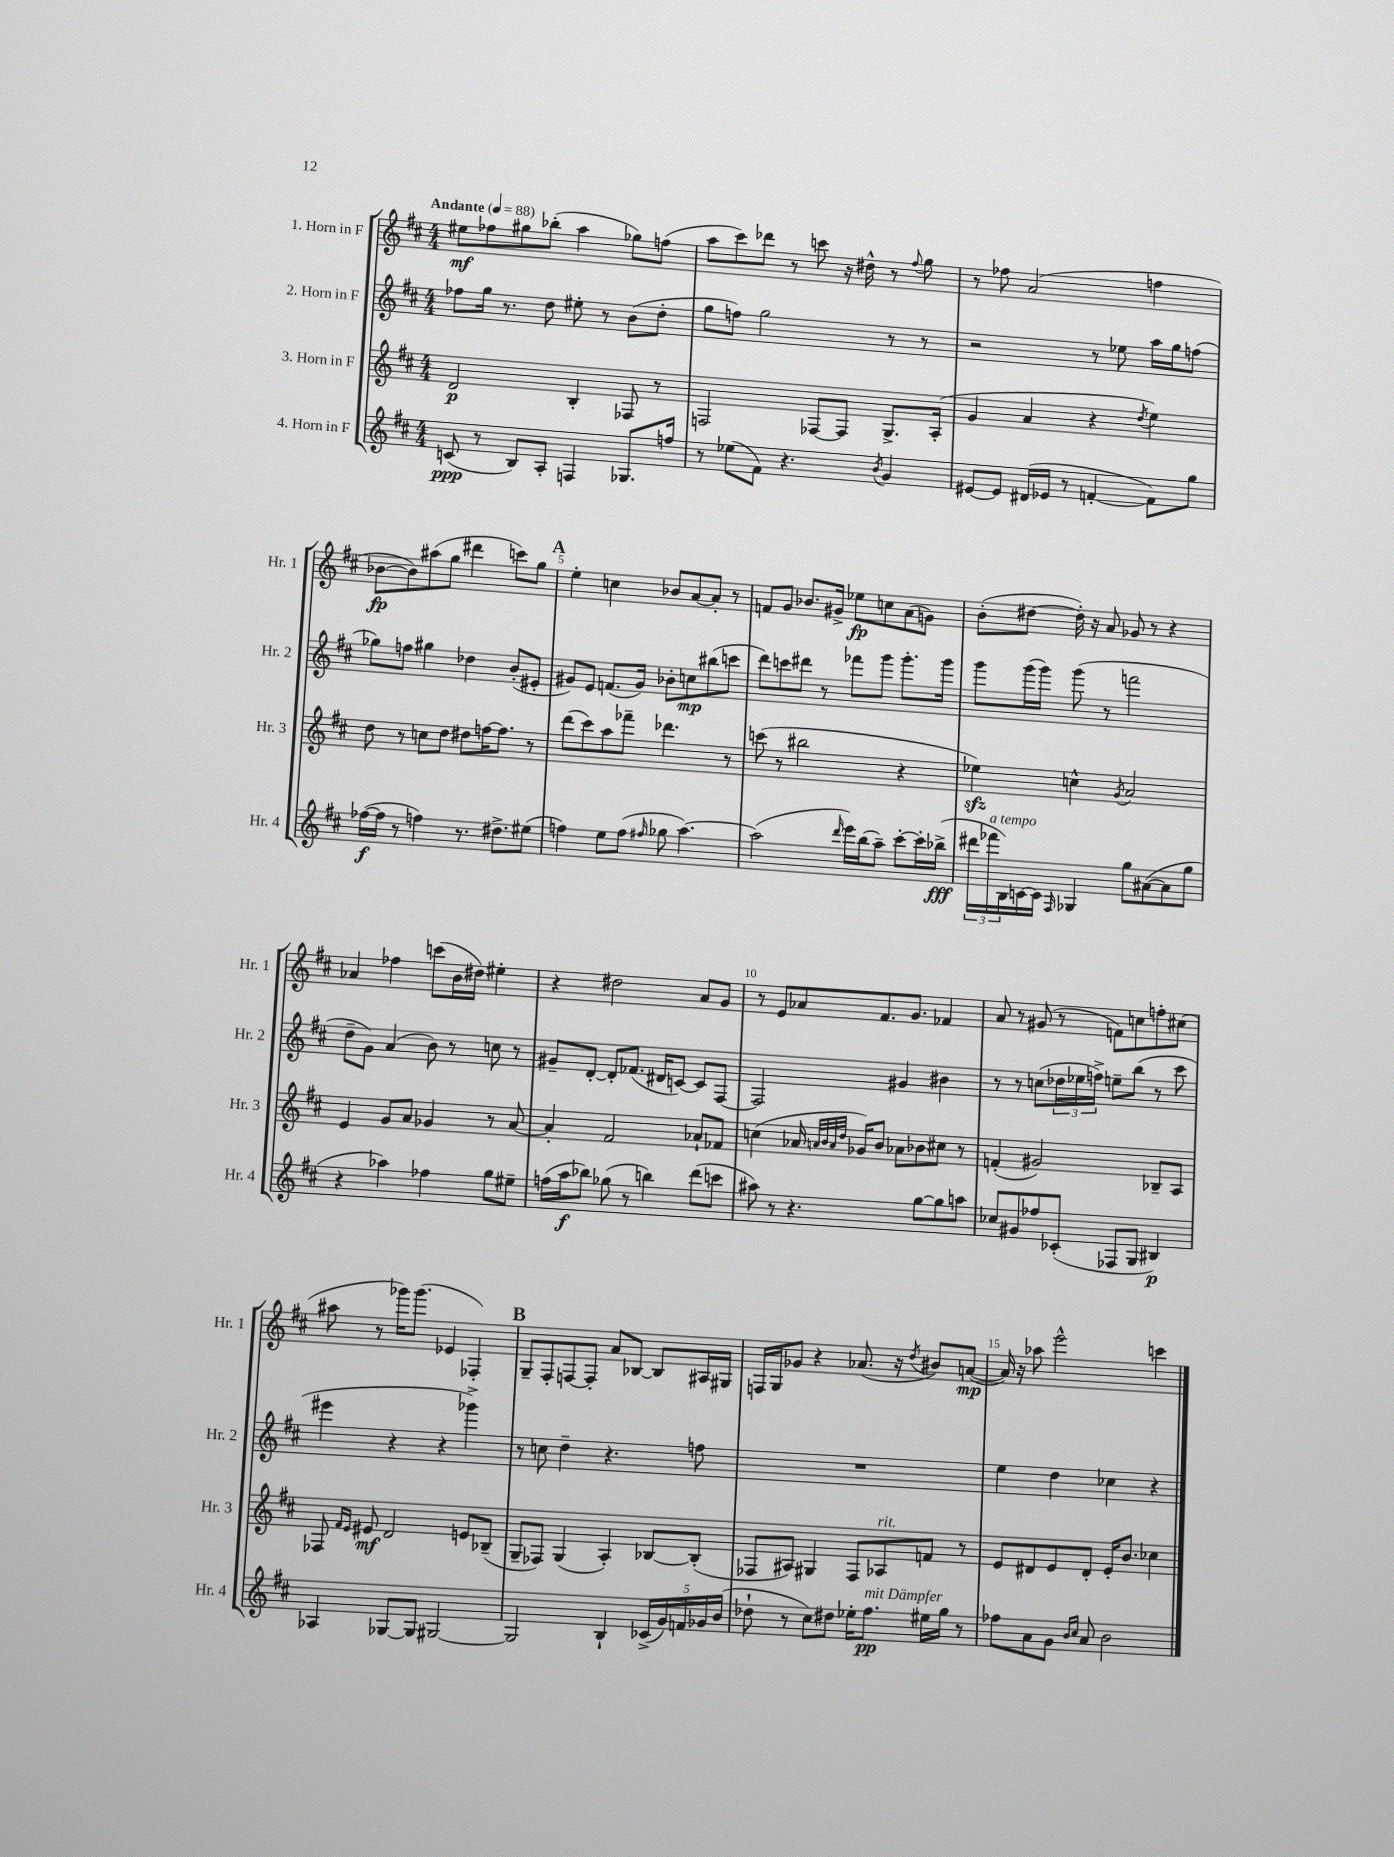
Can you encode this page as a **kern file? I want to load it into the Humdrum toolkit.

**kern	**dynam	**kern	**dynam	**kern	**dynam	**kern	**dynam
*part4	*part4	*part3	*part3	*part2	*part2	*part1	*part1
*staff4	*staff4	*staff3	*staff3	*staff2	*staff2	*staff1	*staff1
*I"4. Horn in F	*	*I"3. Horn in F	*	*I"2. Horn in F	*	*I"1. Horn in F	*
*I'Hr. 4	*	*I'Hr. 3	*	*I'Hr. 2	*	*I'Hr. 1	*
*clefG2	*	*clefG2	*	*clefG2	*	*clefG2	*
*k[f#c#]	*	*k[f#c#]	*	*k[f#c#]	*	*k[f#c#]	*
*M4/4	*	*M4/4	*	*M4/4	*	*M4/4	*
*MM88	*	*MM88	*	*MM88	*	*MM88	*
=1	=1	=1	=1	=1	=1	=1	=1
!	!	!	!	!	!	!LO:TX:a:B:t=Andante	!
(8cn/	ppp	2d/	p	8ff-X\L	.	8ee#X\L	mf
8r	.	.	.	16gg\Jk	.	8ff-X\	.
.	.	.	.	8.r	.	.	.
8B/L)	.	.	.	.	.	8gg#X\	.
8A'/J	.	.	.	8dd\	.	(8bb-X'\J	.
4Fn/	.	4B'/	.	8ee#X'\	.	4aa\	.
.	.	.	.	8r	.	.	.
8.G-X/L	.	8F-X/	.	(8b\L	.	8gg-X\L)	.
.	.	8r	.	8dd'\J	.	(8ffn\J	.
16ffn/Jk	.	.	.	.	.	.	.
=2	=2	=2	=2	=2	=2	=2	=2
8r	.	2Fn/	.	8gg\L	.	8aa\L	.
(8ee-X\L	.	.	.	8ffn\J)	.	8ccc#\)	.
8f#\J)	.	.	.	2gg\	.	8ddd-X\J	.
4.r	.	.	.	.	.	8r	.
.	.	[8F-X/L	.	.	.	8cccn\	.
.	.	8F-/J]	.	.	.	16r	.
.	.	.	.	.	.	16dd#X^^\	.
8qb/	.	.	.	.	.	.	.
4g/	.	8.G^/L	.	8r	.	8r	.
.	.	.	.	.	.	8qqff#/	.
.	.	.	.	8r	.	8gg\	.
.	.	(16A'/Jk	.	.	.	.	.
=3	=3	=3	=3	=3	=3	=3	=3
[8e#X/L	.	4g/	.	2r	.	8r	.
8e#/J]	.	.	.	.	.	8ff-X\	.
(16d#X/LL	.	4a/	.	.	.	(2a/	.
16e-X/JJ	.	.	.	.	.	.	.
8r	.	.	.	.	.	.	.
[4fn'/	.	4r	.	8r	.	.	.
.	.	.	.	8ee-X\	.	.	.
.	.	8qdd/	.	.	.	.	.
8f\L])	.	4ee\)	.	16aa\LL	.	4ffn\	.
.	.	.	.	16gg\J	.	.	.
8gg\J	.	.	.	(8ffn\J	.	.	.
!!LO:LB:g=z
=4	=4	=4	=4	=4	=4	=4	=4
([16ff-X\LL	f	8dd\	.	8gg-X\L)	.	[8b-X\L	fp
16ff-\JJ]	.	.	.	.	.	.	.
8r	.	8r	.	8ffn\J	.	8b-\])	.
4ffn\)	.	8ccn\L	.	4gg#X\	.	(8aa#X\	.
.	.	8dd\J	.	.	.	8gg\J	.
8.r	.	8dd#X\L	.	4dd-X\	.	4ddd#X\	.
.	.	[16ffn\K	.	.	.	.	.
8.dd#X^\L	.	8.ff\J]	.	.	.	.	.
.	.	.	.	(8b'/L	.	8cccn\L)	.
(8ee#X\J	.	8r	.	8e#X'/J	.	8gg\J	.
!!LO:REH:place=s1:t=A
=5	=5	=5	=5	=5	=5	=5	=5
4ffn\)	.	(8ddd\L	.	8g#X/L)	.	4ee'\	.
.	.	8ccc#\)	.	8e/J	.	.	.
8ee\L	.	8aa\	.	(8.fn/L	.	4ccn\	.
(8ff\J	.	8fff-X~\J	.	.	.	.	.
.	.	.	.	16g#/Jk)	.	.	.
16qqff#X/	.	.	.	.	.	.	.
8gg-X\	.	4.ddd-X\	.	8b-X'\L	.	8b-X/L	.
[4.aa\)	.	.	.	8ccn\	mp	[8a/	.
.	.	.	.	(8bb#X\	.	8a'/J]	.
.	.	8r	.	8cccn\J	.	8r	.
=6	=6	=6	=6	=6	=6	=6	=6
(2aa\]	.	(8cccn\	.	8ddd\L)	.	8fn/L	.
.	.	8r	.	8cccn\	.	8g/J	.
.	.	2bb#X\	.	8ddd#X\J	.	8.b-X/L	.
.	.	.	.	8r	.	.	.
.	.	.	.	.	.	16g#X^/Jk	.
16qqddd/	.	.	.	.	.	.	.
16eee\LL)	.	.	.	8fff-X\L	.	8ee-X\L	fp
(16bb\J	.	.	.	.	.	.	.
8aa~\J)	.	.	.	8ggg\J	.	8ccn\	.
[8ccc#'\L	.	4r	.	8.ggg'\L	.	(8a\	.
16ccc#'\L]	.	.	.	.	.	8gn\J)	.
(16bb-X^\JJ	fff	.	.	16ggg\Jk	.	.	.
=7	=7	=7	=7	=7	=7	=7	=7
24ddd#X\LL	.	4ee-Xzz\)	.	8ggg\L	.	(8b'\L	.
!LO:TX:a:i:t=a tempo	!	!	!	!	!	!	!
24fff-X\	.	.	.	.	.	.	.
24B\)	.	.	.	.	.	.	.
[16cn\	.	.	.	(16ggg\L	.	[8dd#X\J	.
16c\JJ]	.	.	.	16ggg\JJ)	.	.	.
16qqF#/	.	.	.	.	.	.	.
4G-X/	.	4ccn^^\	.	(8ggg\	.	16dd#'\])	.
.	.	.	.	.	.	16r	.
.	.	.	.	8r	.	8a/	.
.	.	8qg/	.	.	.	.	.
8gg\L	.	2a/	.	2fffn\	.	8g-X/	.
([8a#X\	.	.	.	.	.	8r	.
8a#\]	.	.	.	.	.	4r	.
8gg\J	.	.	.	.	.	.	.
!!LO:LB:g=z
=8	=8	=8	=8	=8	=8	=8	=8
4r	.	4e/	.	8dd~\L	.	4a-X/	.
.	.	.	.	8g\J)	.	.	.
4aa-X\)	.	8g/L	.	(4a/	.	4ff-X\	.
.	.	8a/J	.	.	.	.	.
4ff-X\	.	4g-X/	.	8b\)	.	(8cccn\L	.
.	.	.	.	8r	.	16b\L	.
.	.	.	.	.	.	16dd#X\JJ)	.
8gg\L	.	8r	.	8ccn\	.	4ee#X'\	.
8ee#X~\J	.	[8a/	.	8r	.	.	.
=9	=9	=9	=9	=9	=9	=9	=9
(16ffn\LL	.	4a'/]	.	8g#X~/L	.	4r	.
16aa\J	f	.	.	.	.	.	.
8bb-X\J)	.	.	.	[8d'/J	.	.	.
(8gg-X\	.	2f#/	.	8d'/L]	.	2dd#X\	.
8r	.	.	.	(8.f-X/J	.	.	.
4bbn\)	.	.	.	.	.	.	.
.	.	.	.	16d#X/KL	.	.	.
.	.	.	.	[8cn/J)	.	.	.
(8ddd\L	.	8a-X`/L	.	8c/L]	.	8a/L	.
8cccn\J	.	8f-X/J	.	[8F#/J	.	8g/J	.
=10	=10	=10	=10	=10	=10	=10	=10
8aa#X\)	.	(4ccn\	.	2F#/]	.	8r	.
8r	.	.	.	.	.	8e/L	.
4.r	.	16a-X/	.	.	.	8a-X/	.
.	.	32qqan/LLL	.	.	.	.	.
.	.	32qqb/	.	.	.	.	.
.	.	32qqa/	.	.	.	.	.
.	.	32qqdd/JJJ	.	.	.	.	.
.	.	16g-X/KL)	.	.	.	.	.
.	.	8b/J	.	.	.	8.f#/	.
.	.	8a-X\L	.	4g#X/	.	.	.
.	.	.	.	.	.	8.g/J	.
[8gg\L	.	8b-X\	.	.	.	.	.
8gg\]	.	8cc#X\J	.	4b#X\	.	4f-X/	.
8aan\J	.	8r	.	.	.	.	.
=11	=11	=11	=11	=11	=11	=11	=11
8cc-X/L	.	(4fn'/	.	8r	.	8a/	.
8g#X/	.	.	.	8r	.	8r	.
8ff-X/	.	2g#X/)	.	(8ccn\L	.	(8g#X/	.
(8c-X'/J	.	.	.	24dd-X\L	.	8r	.
.	.	.	.	24ee-X\	.	.	.
.	.	.	.	24ffn^\JJ)	.	.	.
8F-X/L	.	.	.	8een~\L	.	8fn\L)	.
8G/J	.	.	.	(8bb\J	.	8ccn\	.
4B#X/)	p	8B-X~/L	.	8r	.	8ffn'\	.
.	.	8A/J	.	8ccc#\	.	(8cc#X\J	.
!!LO:LB:g=z
=12	=12	=12	=12	=12	=12	=12	=12
4A-X/	.	8F-X/	.	4eee#X\	.	8aa#X\	.
.	.	16qqf#/LL	.	.	.	.	.
.	.	16qqe/JJ	.	.	.	.	.
.	.	8e#X/	mf	.	.	8r	.
[8G-X/L	.	2d/	.	4r	.	16ggg-X\KL)	.
.	.	.	.	.	.	(8.ggg-\J	.
8G-/J]	.	.	.	.	.	.	.
[2G#X/	.	.	.	4r	.	4e-X/	.
.	.	8en/L	.	4ggg-X^\)	.	4F-X'/)	.
.	.	(8B-X~/J	.	.	.	.	.
!!LO:REH:place=s1:t=B
=13	=13	=13	=13	=13	=13	=13	=13
2G#/]	.	8G~/L	.	8r	.	8G~/L	.
.	.	8F-X/J)	.	8ccn\	.	8F#'/	.
.	.	(4G/	.	4dd~\	.	[8Fn/	.
.	.	.	.	.	.	8F'/J]	.
4B`/	.	4A'/)	.	4.r	.	8a/L	.
.	.	.	.	.	.	[8B-X/J	.
(20c-X^/LL	.	[8B-X/L	.	.	.	8B-/L]	.
20g/)	.	.	.	.	.	.	.
20fn/	.	.	.	.	.	.	.
.	.	(8B-'/J]	.	8ffn\	.	16A#X/L	.
20g-X/	.	.	.	.	.	.	.
.	.	.	.	.	.	16G#X/JJ	.
(20b/JJ	.	.	.	.	.	.	.
=14	=14	=14	=14	=14	=14	=14	=14
8dd-X`\	.	8F-X/L	.	1r	.	16Fn/LL	.
.	.	.	.	.	.	16G/J	.
8r	.	8A#X/J)	.	.	.	8g-X/J	.
8cc#\L)	.	4G#X/	.	.	.	4r	.
8dd#X\J	.	.	.	.	.	.	.
16ee-X'\KL	.	8F-/L	.	.	.	(8.a-X/	.
!LO:TX:a:i:t=mit Dämpfer	!	!	!	!	!	!	!
8.ff#\J	pp	.	.	.	.	.	.
!	!	!LO:TX:a:i:t=rit.	!	!	!	!	!
.	.	8A-X/	.	.	.	.	.
.	.	.	.	.	.	16r	.
.	.	.	.	.	.	8qdd/	.
16ee#X\LL	.	8fn/J	.	.	.	8b#X/L)	.
16gg\JJ	.	.	.	.	.	.	.
8r	.	8r	.	.	.	([8an/J	mp
=15	=15	=15	=15	=15	=15	=15	=15
8ff-X\L	.	8e/L	.	4ee\	.	16a/])	.
.	.	.	.	.	.	16r	.
8a\	.	8d#X/	.	.	.	8aa-X\	.
8g\J	.	8e/	.	4dd\	.	2eee^^\	.
16qqb/LL	.	.	.	.	.	.	.
16qqcc#/JJ	.	.	.	.	.	.	.
8a/	.	8d#'/J	.	.	.	.	.
2b\	.	16e'/KL	.	4cc-X\	.	.	.
.	.	8.b/J	.	.	.	.	.
.	.	4cc-X\	.	4r	.	4cccn\	.
==	==	==	==	==	==	==	==
*-	*-	*-	*-	*-	*-	*-	*-
